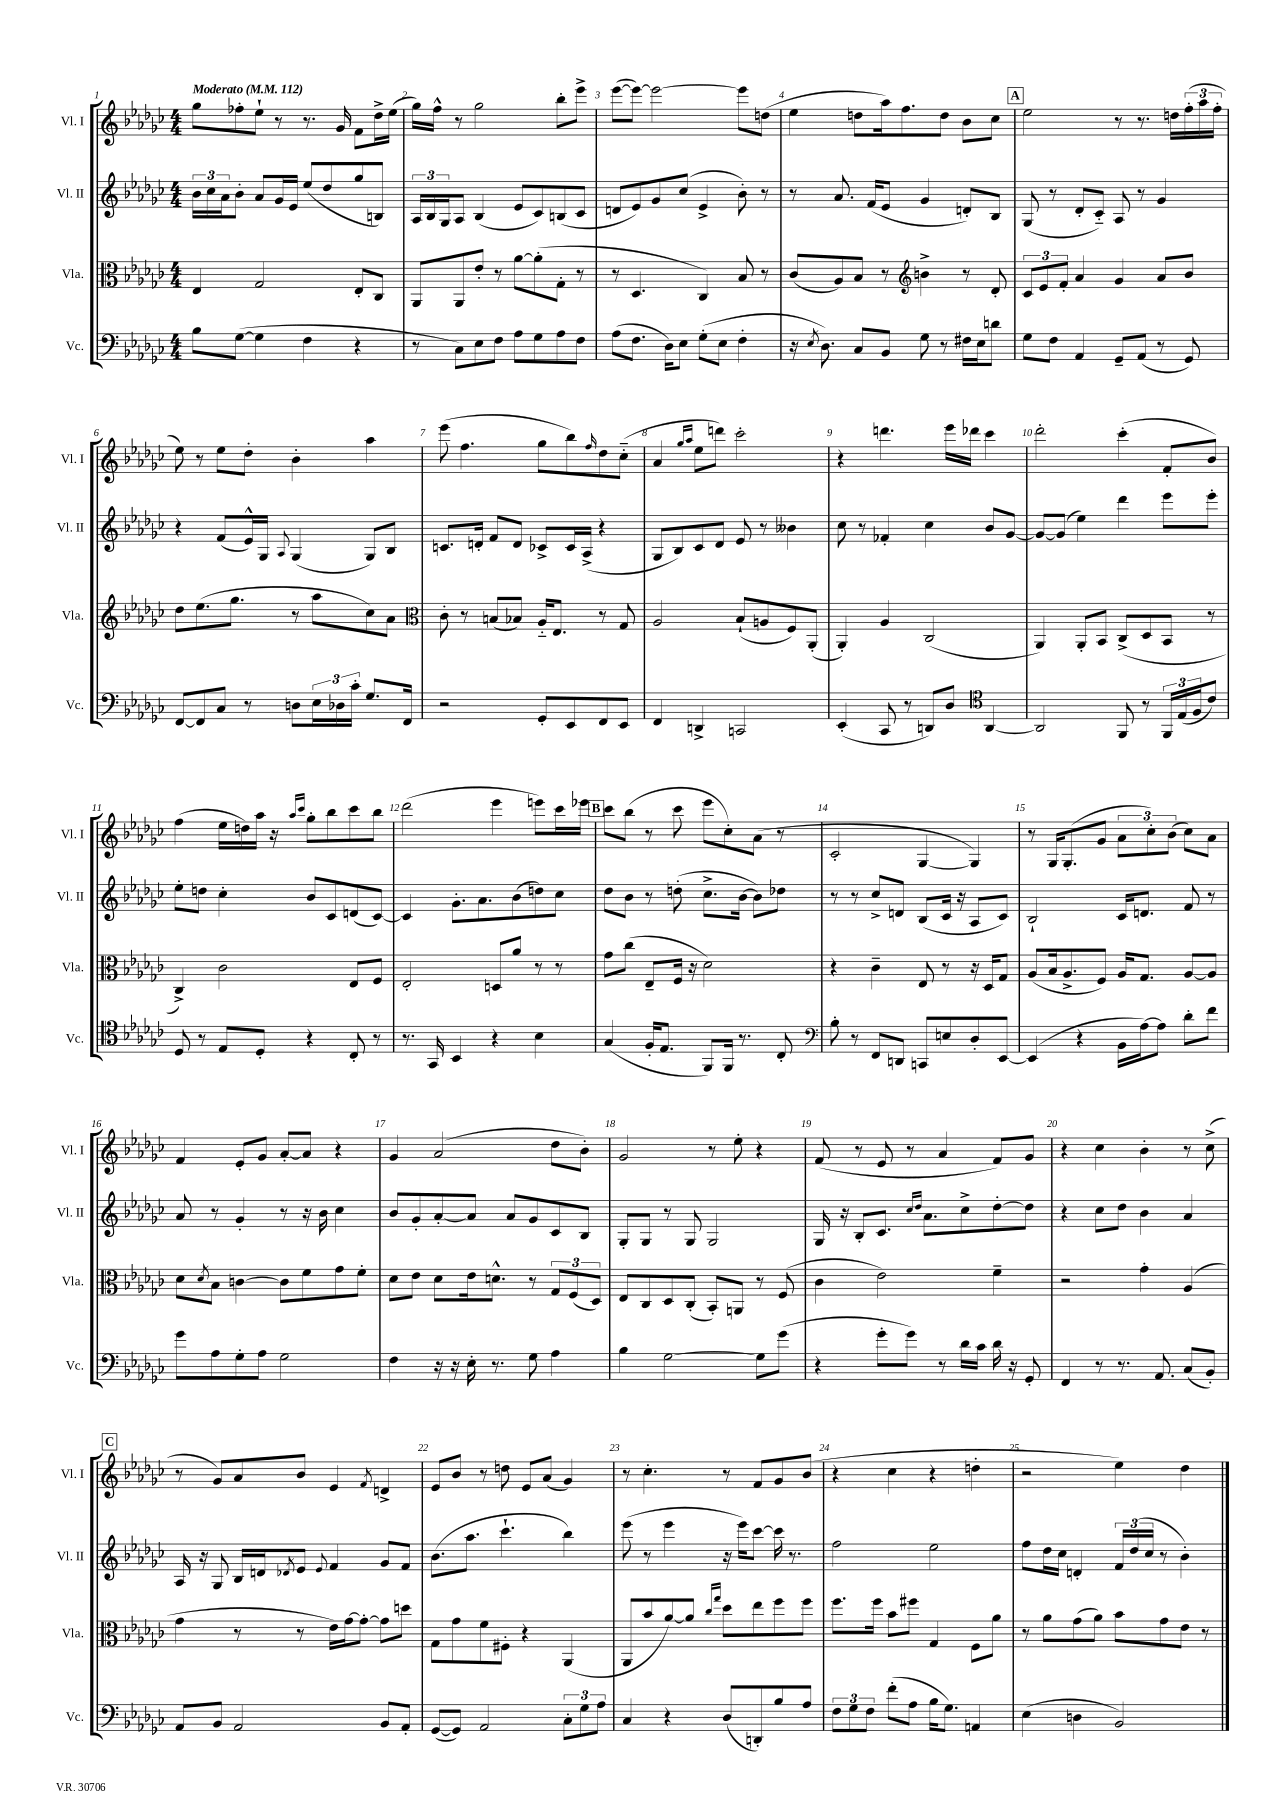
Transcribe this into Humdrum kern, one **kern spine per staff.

**kern	**kern	**kern	**kern
*staff4	*staff3	*staff2	*staff1
*clefF4	*clefC3	*clefG2	*clefG2
*k[b-e-a-d-g-c-]	*k[b-e-a-d-g-c-]	*k[b-e-a-d-g-c-]	*k[b-e-a-d-g-c-]
*M4/4	*M4/4	*M4/4	*M4/4
*MM112	*MM112	*MM112	*MM112
8B-	4E-	24b-	8gg-
.	.	24cc-	.
.	.	24a-	.
([8G-	.	8b-'	8ff-'
4G-]	2G-	8a-	8ee-`
.	.	16g-	8r
.	.	16e-	.
4F	.	(8ee-	8.r
.	.	8dd-	.
.	.	.	16g-
4r	8E-'	8gg-	8f
.	8C-	8B)	16dd-^
.	.	.	(16ee-
=	=	=	=
8r	8AA-	24A-	16gg-)
.	.	24B-	.
.	.	.	16ff^^
.	.	24G-	.
8C-)	8AA-	8A-	8r
8E-	8e-'	(4B-	2gg-
8F	8r	.	.
8A-	[8a-	8e-	.
8G-	(8a-']	8c-)	.
8A-	8G-'	(8B	8bb-'
8F	8r	8c-	8eee-^
=	=	=	=
(8A-	8r	8d	([8eee-
8.F	4.D-	8e-)	8eee-_)
.	.	8g-	2eee-_
16D-)	.	.	.
8E-	.	(8cc-	.
(8G-'	4C-)	4e-^	.
8E-	.	.	.
4F'	8B-	8b-')	8eee-]
.	8r	8r	(8dd
=	=	=	=
16r	(8c-	8r	4ee-
8qE-	.	.	.
8.D-)	.	.	.
.	8A-)	8.a-	.
8C-	8B-	.	8dd
.	.	(16f	.
8BB-	8r	8e-	16aa-)
.	.	.	8.ff
*	*clefG2	*	*
8G-	4b^	4g-	.
8r	.	.	8dd
16F#	8r	8d')	8b-
16E-	.	.	.
8d	8d-'	8B-	8cc-
=	=	=	=
8G-	12c-	(8G-	2ee-
.	12e-	.	.
8F	.	8r	.
.	12f'	.	.
4AA-	4a-	8d-'	.
.	.	8c-'~)	.
8GG-~	4g-	8A-	8r
(8AA-	.	8r	8.r
8r	8a-	4g-	.
.	.	.	16dd
8GG-)	8b-	.	(24ff'
.	.	.	24aa-
.	.	.	24ff'
=	=	=	=
[8FF	8dd-	4r	8ee-)
8FF]	(8.ee-	.	8r
8C-	.	(8f	8ee-
.	8.gg-	.	.
8r	.	16e-^^)	8dd-'
.	.	16G-	.
.	.	8qqA-	.
8D	8r	(4G-	4b-'
24E-	8aa-	.	.
24D-	.	.	.
24c-'	.	.	.
8.G-	8cc-)	8G-)	4aa-
.	8a-	8B-	.
16FF	.	.	.
=	=	=	=
*	*clefC3	*	*
2r	8c-'	8.c	(8eee-
.	8r	.	4.ff
.	.	16d'	.
.	(8B	8f	.
.	8B-)	8d	.
8GG-'	16A-'~	8c-^	8gg-
.	8.E-	.	.
8EE-	.	16c-	8bb-)
.	.	(16A-^	.
.	.	.	16qqff
8FF	8r	4r	8dd-
8EE-	8G-	.	(8cc-'~
=	=	=	=
4FF	2A-	8G-	4a-
.	.	8B-)	.
.	.	.	16qqgg-
.	.	.	16qqaa-
4DD^	.	8c-	8ee-
.	.	8d-	8ddd)
2CC	(8B-`	8e-	2ccc-'
.	8A	8r	.
.	8F)	4b--	.
.	(8AA-'	.	.
=	=	=	=
(4EE-'	4AA-')	8cc-	4r
.	.	8r	.
8CC-	4A-	4f-'	4.ddd
8r	.	.	.
8DD)	(2C-	4cc-	.
8D-	.	.	16eee-
.	.	.	16ddd-
*clefC4	*	*	*
[4AA-	.	8b-	4ccc-
.	.	[8g-	.
=	=	=	=
2AA-]	4AA-)	8g-_	2ddd-'
.	.	(8g-]	.
.	8AA-'	4ee-)	.
.	8BB-	.	.
8FF	(8C-^	4ddd-	(4ccc-'
8r	8D-	.	.
24FF	8BB-	8eee-	8f'
(24E-	.	.	.
24F	.	.	.
8c-)	8r	8eee-'	8b-)
=	=	=	=
8D-	4C-^)	8ee-'	(4ff
8r	.	8dd	.
8E-	2c-	4cc-'	16ee-
.	.	.	16dd)
8D-'	.	.	16aa-
.	.	.	16r
.	.	.	16qqaa-
.	.	.	16qqccc-
4r	.	8b-	8gg-'
.	.	8c-	8bb-
8C-'	8E-	(8d	8ccc-
8r	8F	[8c-)	8bb-
=	=	=	=
8.r	2E-'	4c-]	(2ddd-
16GG-	.	.	.
4BB-	.	8.g-'	.
.	.	8.a-	.
4r	8D	.	4eee-
.	8a-	(8b-	.
4B-	8r	8dd)	8eee)
.	8r	8cc-	16ccc-
.	.	.	16eee-
=	=	=	=
(4G-	8g-	8dd-	8ccc-
.	(8cc-	8b-	(8bb-
16F'	8E-~	8r	8r
8.E-	.	.	.
.	16F	(8dd'	8ccc-
.	16r	.	.
8FF)	2d-)	8.cc-^	8eee-
16FF	.	.	8cc-')
8.r	.	[16b-	.
.	.	8b-])	(8a-
8C-'	.	8dd-	8r
=	=	=	=
*clefF4	*	*	*
8B-'	4r	8r	2c-'
8r	.	8r	.
8FF	4c-~	8cc-^	.
8DD	.	8d	.
8CC	8E-	(8B-	[4G-
8E	8r	16c-	.
.	.	16r	.
8D-'	16r	8A-	4G-])
.	16D-	.	.
[8EE-	8G-	8c-)	.
=	=	=	=
(4EE-]	(8A-	2B-`	8r
.	16B-	.	16G-
.	8.A-^	.	(8.G-'
4r	.	.	.
.	8F)	.	8g-
16BB-	16A-	16c-	12a-
[16A-)	8.G-	8.d	.
.	.	.	12cc-')
8A-]	.	.	.
.	.	.	(12b-
8d-'	[8A-	8f	8cc-)
8f	8A-]	8r	8a-
=	=	=	=
8g-	8d-	8a-	4f
.	8qd-	.	.
8A-	8B-	8r	.
8G-'	[4c	4g-'	8e-'
8A-	.	.	8g-
2G-	8c]	8r	[8a-'
.	8f	16r	8a-]
.	.	16b-	.
.	8g-	4cc-	4r
.	8f'	.	.
=	=	=	=
4F	8d-	8b-	4g-
.	8e-	8g-'	.
16r	8d-	[8a-'	(2a-
16r	.	.	.
16E-'	16e-	8a-]	.
8.r	8.d^^	.	.
.	.	8a-	.
8G-	8r	8g-	.
4A-	12G-	8c-	8dd-
.	(12F	.	.
.	.	8B-	8b-')
.	12D-)	.	.
=	=	=	=
4B-	8E-	8G-'	2g-
.	8C-	8G-	.
[2G-	8D-	8r	.
.	(8C-'	8G-	.
.	8BB-')	2G-	8r
.	8AA	.	8ee-'
8G-]	8r	.	4r
(8g-	(8F	.	.
=	=	=	=
4r	4c-	16G-	(8f
.	.	16r	.
.	.	8B-'	8r
8g-'	2e-)	8.c-	8e-
8g-)	.	.	8r
.	.	16qqcc-	.
.	.	16qqdd-	.
.	.	8.a-	.
8r	.	.	4a-
16d-	.	8cc-^	.
16c-	.	.	.
16d-	4f~	[8dd-'	8f)
16r	.	.	.
8GG-'	.	8dd-]	8g-
=	=	=	=
4FF	2r	4r	4r
8r	.	8cc-	4cc-
8.r	.	8dd-	.
.	4g-'	4b-	4b-'
8.AA-	.	.	.
(8C-	(4A-	4a-	8r
8BB-')	.	.	(8cc-^
=	=	=	=
8AA-	4g-	16A-	8r
.	.	16r	.
8BB-	.	8G-	8g-)
2AA-	8r	16B-	8a-
.	.	16d	.
.	.	8qd-	.
.	8r	8e-	8b-
.	.	8qqe-	.
.	16e-)	4f	4e-
.	[16g-	.	.
.	8g-'_	.	.
.	.	.	8qf
8BB-	8g-]	8g-	4d^
8AA-'	8dd	8f	.
=	=	=	=
([8GG-	8G-	(8.b-	8e-
8GG-])	8g-	.	8b-
.	.	8.aa-	.
2AA-	8f	.	8r
.	8F#'	4.ccc-`	8dd
.	4r	.	8e-
.	.	.	(8a-
12C-'	(4AA-	4bb-)	4g-)
12G-	.	.	.
12A-	.	.	.
=	=	=	=
4C-	8AA-	(8eee-	8r
.	8b-	8r	4.cc-'
4r	[8a-)	4eee-	.
.	8a-]	.	.
.	16qqcc-	.	.
.	16qqgg-	.	.
(8D-	8dd-	16r	8r
.	.	16eee-)	.
8DD')	8ee-	[8ccc-	8f
8B-	8ff	16ccc-]	8g-
.	.	8.r	.
8A-	8ff	.	(8b-
=	=	=	=
12F	8.ff	2ff	4r
12G-	.	.	.
12F	.	.	.
.	16ff	.	.
(8f'	8b-	.	4cc-
8A-	8ff#	.	.
16B-	4G-	2ee-	4r
8.G-)	.	.	.
4AA	8F	.	4dd'
.	8a-	.	.
=	=	=	=
(4E-	8r	8ff	2r
.	8a-	16dd-	.
.	.	16cc-	.
4D	(8g-	4d'	.
.	8a-)	.	.
2BB-)	8b-	24f	4ee-)
.	.	(24dd-	.
.	.	24cc-	.
.	8g-	8r	.
.	8e-	4b-')	4dd-
.	8r	.	.
==	==	==	==
*-	*-	*-	*-
